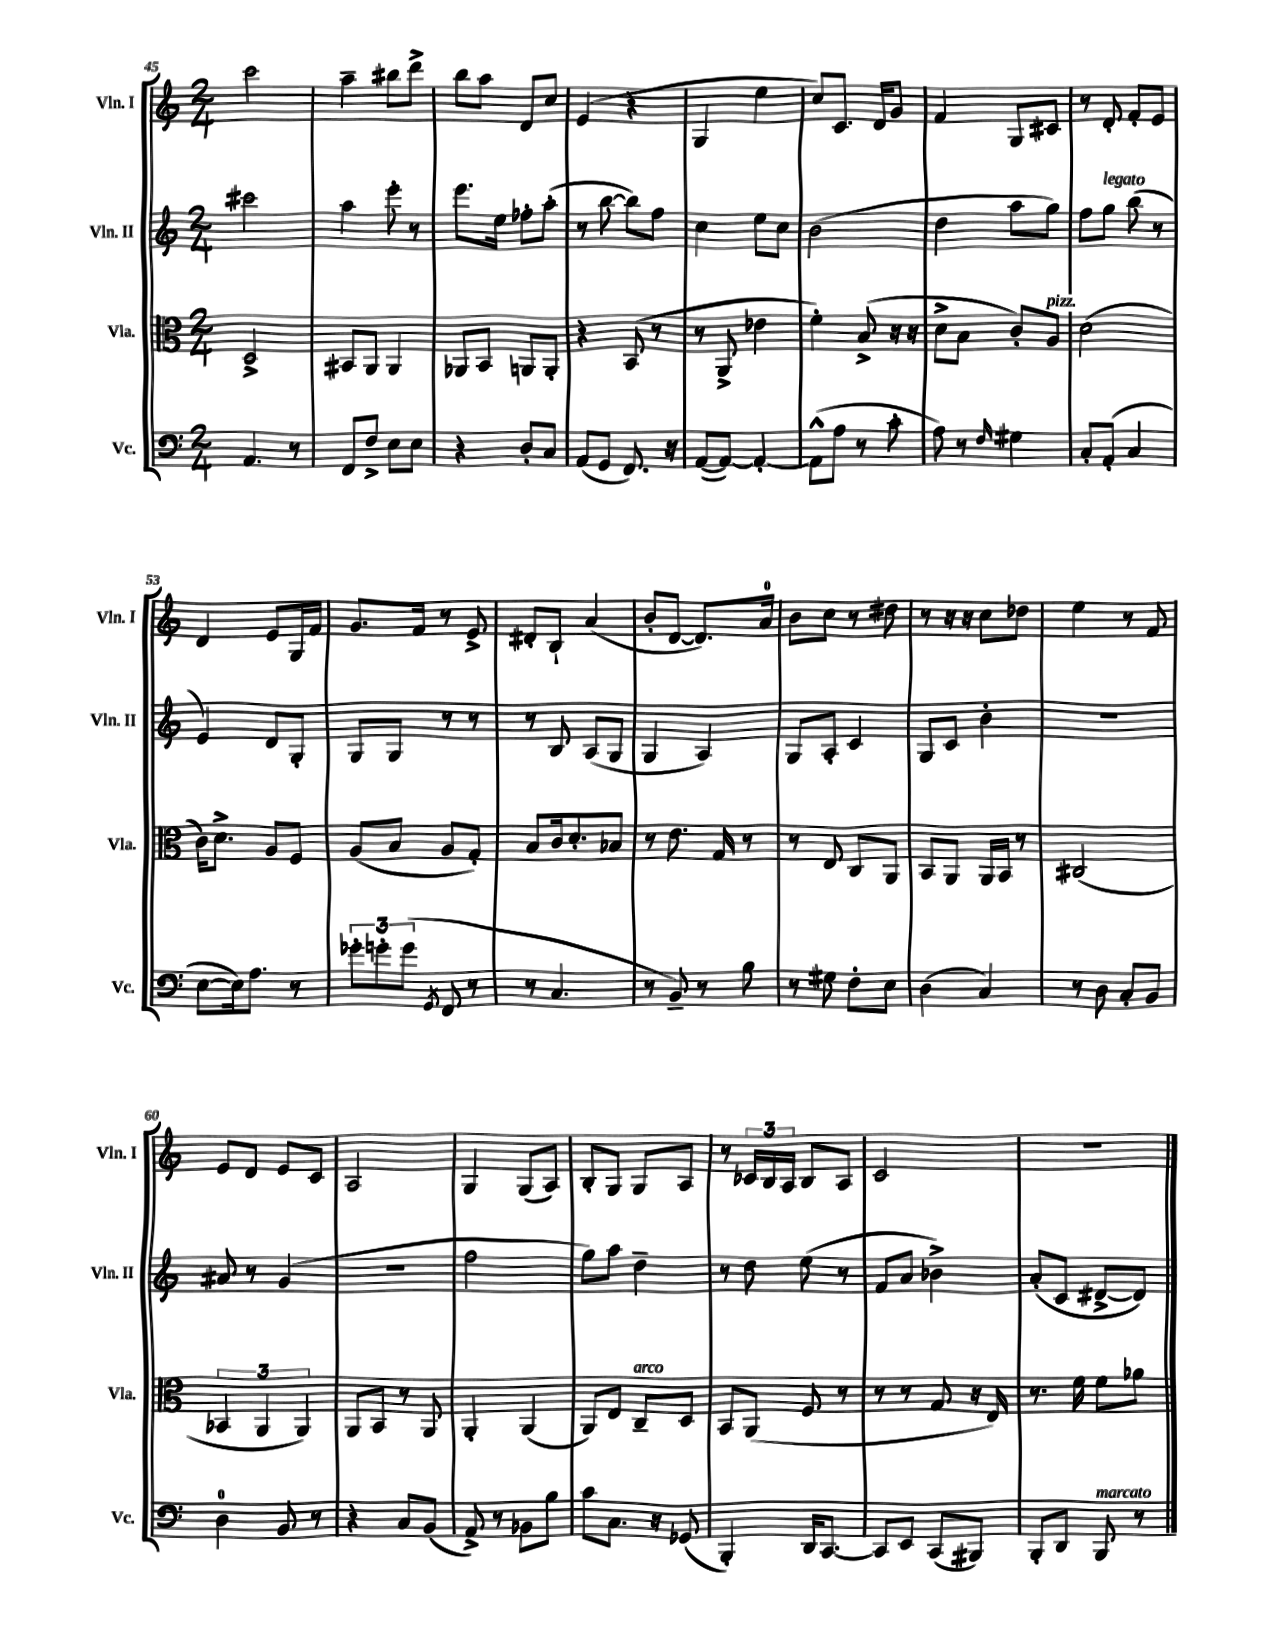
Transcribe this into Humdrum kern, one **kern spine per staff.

**kern	**kern	**kern	**kern
*part4	*part3	*part2	*part1
*staff4	*staff3	*staff2	*staff1
*I"Vc.	*I"Vla.	*I"Vln. II	*I"Vln. I
*I'Vc.	*I'Vla.	*I'Vln. II	*I'Vln. I
*clefF4	*clefC3	*clefG2	*clefG2
*k[]	*k[]	*k[]	*k[]
*M2/4	*M2/4	*M2/4	*M2/4
=45	=45	=45	=45
4.AA/	2D^/	2ccc#X\	2ccc\
8r	.	.	.
=46	=46	=46	=46
8FF/L	8BB#X/L	4aa\	4aa~\
8F^/J	8AA/J	.	.
8E\L	4AA/	8eee'\	8bb#X\L
8E\J	.	8r	8ddd^\J
=47	=47	=47	=47
4r	8AA-X/L	8.eee\L	8bb\L
.	8BB/J	.	8aa\J
.	.	16ee\Jk	.
8D'/L	8AAn/L	8ff-X'\L	8d/L
8C/J	8AA'/J	(8aa'\J	8cc/J
=48	=48	=48	=48
(8AA/L	4r	8r	(4e/
8GG/J	.	[8bb\	.
8.FF/)	(8BB/	8bb\L])	4r
.	8r	8ff\J	.
16r	.	.	.
=49	=49	=49	=49
([8AA/L	8r	4cc\	4G/
8AA/J_)	8AA^/	.	.
4AA'/_	4e-X\	8ee\L	4ee\
.	.	8cc\J	.
=50	=50	=50	=50
(8AA^^\L]	4f'\)	(2b\	8cc/L)
8A\J	.	.	8.c/J
8r	(8B^/	.	.
.	.	.	16d/KL
8c'\	16r	.	8g/J
.	16r	.	.
=51	=51	=51	=51
8A\)	8d^\L	4dd\	4f/
8r	8B\J	.	.
16qqF/	.	.	.
4G#X\	8c'/L)	8aa\L	8G/L
!	!LO:TX:a:i:t=pizz.	!	!
.	8A/J	8gg\J)	8c#X/J
=52	=52	=52	=52
8C'/L	(2d\	8ff\L	8r
!	!	!LO:TX:a:i:t=legato	!
(8AA'/J	.	8gg\J	8d'/
4C/	.	(8bb\	8f'/L
.	.	8r	8e/J
!!LO:LB:g=z
=53	=53	=53	=53
[8E\L	16c\KL)	4e/)	4d/
.	8.d^\J	.	.
16E\k])	.	.	.
8.A\J	.	.	.
.	8A/L	8d/L	8e/L
8r	8F/J	8G'/J	16G/L
.	.	.	16f/JJ
=54	=54	=54	=54
12g-X'\L	(8A/L	8G/L	8.g/L
12gn'\	.	.	.
.	8B/J	8G/J	.
(12g\J	.	.	.
.	.	.	16f/Jk
8qGG/	.	.	.
8FF/	8A/L	8r	8r
8r	8G'/J)	8r	8e^/
=55	=55	=55	=55
8r	8B/L	8r	8d#X'/L
4.C/	16c/k	8B/	8B`/J
.	8.d'/	.	.
.	.	(8A/L	(4a/
.	8B-X/J	8G/J	.
=56	=56	=56	=56
8r	8r	4G/	8b'/L
8BB~/)	8.e\	.	[8d/J
8r	.	4A/)	8.d/L])
.	16G/	.	.
8B\	8r	.	.
.	.	.	16a/Jk
=57	=57	=57	=57
8r	8r	8G/L	8b\L
8G#X\	8E/	8A'/J	8cc\J
8F'\L	8C/L	4c/	8r
8E\J	8AA/J	.	8dd#X\
=58	=58	=58	=58
(4D\	8BB/L	8G/L	8r
.	8AA/J	8c/J	16r
.	.	.	16r
4C/)	16AA/LL	4b'\	8cc\L
.	16BB/JJ	.	.
.	8r	.	8dd-X\J
=59	=59	=59	=59
8r	(2C#X/	2r	4ee\
8D\	.	.	.
8C'/L	.	.	8r
8BB/J	.	.	8f/
!!LO:LB:g=z
=60	=60	=60	=60
4D\	6BB-X/	8a#X/	8e/L
.	.	8r	8d/J
.	6AA/	.	.
8BB/	.	(4g/	8e/L
.	6AA/)	.	.
8r	.	.	8c/J
=61	=61	=61	=61
4r	8AA/L	2r	2A/
.	8BB/J	.	.
8C/L	8r	.	.
(8BB/J	8AA/	.	.
=62	=62	=62	=62
8AA^/)	4AA'/	2ff\	4G/
8r	.	.	.
8BB-X\L	(4AA/	.	(8G/L
8B\J	.	.	8A/J)
=63	=63	=63	=63
8c\L	8AA/L)	8gg\L)	8B'/L
8.C\J	8E/J	8aa\J	8G/J
!	!LO:TX:a:i:t=arco	!	!
.	8C~/L	4dd~\	8G/L
16r	.	.	.
(8GG-X/	8D/J	.	8A/J
=64	=64	=64	=64
4BBB'/)	8BB/L	8r	8r
.	(8AA/J	8dd\	24c-X/LL
.	.	.	24B/
.	.	.	24A/JJ
16DD/KL	8F/	(8ee\	8B/L
[8.CC/J	.	.	.
.	8r	8r	8A/J
=65	=65	=65	=65
8CC/L]	8r	8f/L	2c/
8EE/J	8r	8a/J	.
(8CC/L	8G/	4b-X^\)	.
8BBB#X/J)	16r	.	.
.	16E/)	.	.
=66	=66	=66	=66
8BBB'/L	8.r	(8a'/L	2r
8DD/J	.	8c/J	.
.	16f\	.	.
!LO:TX:a:i:t=marcato	!	!	!
8BBB/	8f\L	[8d#X^/L	.
8r	8a-X\J	8d#/J])	.
==	==	==	==
*-	*-	*-	*-
